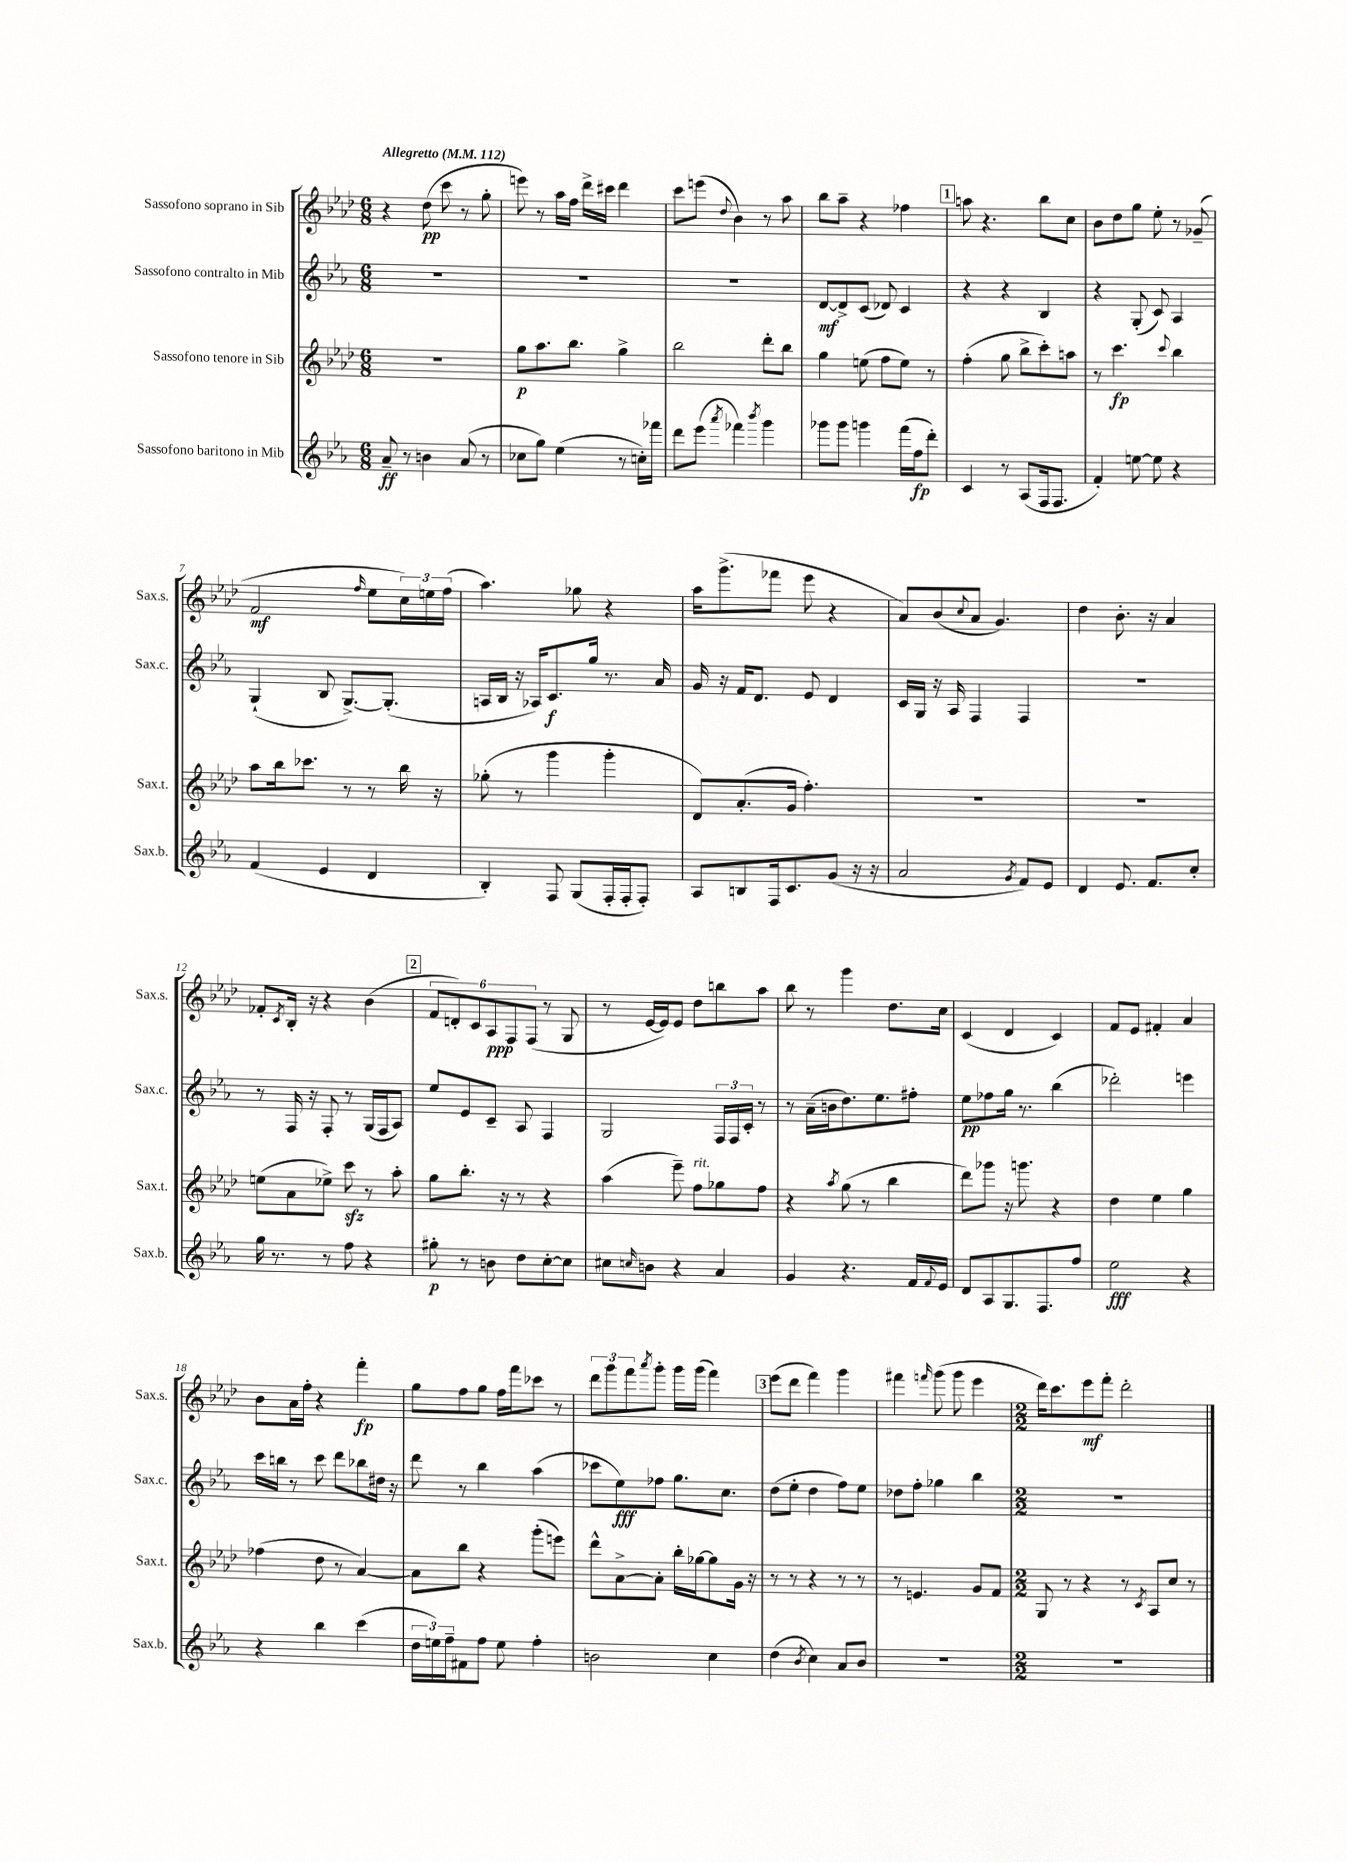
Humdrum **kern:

**kern	**kern	**kern	**kern
*staff4	*staff3	*staff2	*staff1
*clefG2	*clefG2	*clefG2	*clefG2
*k[b-e-a-]	*k[b-e-a-d-]	*k[b-e-a-]	*k[b-e-a-d-]
*M6/8	*M6/8	*M6/8	*M6/8
*MM112	*MM112	*MM112	*MM112
8a-~	2.r	2.r	4r
8r	.	.	.
4b	.	.	(8dd-
.	.	.	8ccc
(8a-	.	.	8r
8r	.	.	8gg'
=	=	=	=
8cc-	8gg	2.r	8eee)
8gg)	8.aa-	.	8r
(4ee-	.	.	16aa-
.	8.bb-	.	16ff
.	.	.	16ddd-^
.	.	.	16ccc#
8r	4gg^	.	4ddd-
16cc')	.	.	.
16fff-	.	.	.
=	=	=	=
8ddd	2bb-	2.r	8ccc
(8eee-	.	.	(8eee
8qaaa-	.	.	8qqdd-
4fff-)	.	.	4b-)
8qbbb-	.	.	.
4ggg	8ddd-'	.	8r
.	8bb-	.	8aa-
=	=	=	=
8ggg-	4gg	[8d	8bb-
8ggg-	.	8d^]	8aa-~
4ggg	(8ee	(8c	4r
.	8ff	8d-)	.
(16fff	8ee)	4c	4ff-
16ff	.	.	.
8ddd')	8r	.	.
=	=	=	=
4c	(4ff'	4r	8aa
.	.	.	4.r
8r	8gg	4r	.
(8A-	8bb-^	.	.
16F	8ccc')	4B-	8bb-
8.F	.	.	.
.	8aa	.	8cc
=	=	=	=
4f')	8r	4r	8b-
.	4.ccc	.	8dd-
[8ee	.	(8G'	8gg
8ee]	.	8c)	8ee-'
.	8qqccc	.	.
4r	4bb-	4A-	8r
.	.	.	(8g-~
=	=	=	=
(4f	8aa-	(4G`	2f
.	16bb-	.	.
.	8.ccc-	.	.
4e-	.	8B-	.
.	8r	[8.G^)	.
.	.	.	16qqff
4d	8r	.	8ee-
.	.	(8.G']	.
.	16bb-	.	24cc)
.	.	.	24ee
.	16r	.	.
.	.	.	(24ff
=	=	=	=
4B-')	(8gg-'	16A	4.aa-)
.	.	16B-	.
.	8r	16r	.
.	.	16A-)	.
8F	4ggg	8.c	.
(8G	.	.	8gg-
.	.	16gg	.
16F'	4ggg'	8.r	4r
16F'	.	.	.
8F')	.	.	.
.	.	16a-	.
=	=	=	=
8A-	8d-)	16g	16aa-
.	.	16r	(8.ggg^
8B	(8.a-'	16f	.
.	.	8.d	.
16F	.	.	8fff-
8.c	16g	.	.
.	4.ff')	8e-	8eee-
(8g	.	4d	4r
16r	.	.	.
16r	.	.	.
=	=	=	=
2a-	2.r	16c	8a-)
.	.	16G	.
.	.	16r	(8b-
.	.	16A-	.
.	.	.	8qqcc
.	.	4F	8a-
.	.	.	4.g)
8qg	.	.	.
8f)	.	4F	.
8e-	.	.	.
=	=	=	=
4d	2.r	2.r	4dd-
8.e-	.	.	8.b-'
8.f	.	.	16r
.	.	.	4a-
8cc'	.	.	.
=	=	=	=
16gg	(8ee	8r	8f-'
8.r	.	.	.
.	.	.	8qc
.	8a-	16F	16B-'
.	.	16r	16r
8r	8ee-^)	8F'	4r
8ff	8ccc	8r	.
4r	8r	(16G	(4b-
.	.	16F	.
.	8aa-'	8A-)	.
=	=	=	=
8gg#'	8gg	8ee-	12f
.	.	.	12d')
8r	8.bb-'	8e-	.
.	.	.	12c
8b	.	8c~	12A-
.	16r	.	.
.	.	.	12F
8dd	8r	8A-	.
.	.	.	(12F
[8cc'	4r	4F	8r
8cc]	.	.	8G
=	=	=	=
8cc#	(4aa-	2G	8r
16qqcc	.	.	.
8b	.	.	[16e-
.	.	.	16e-])
4r	8eee-~)	.	8e-
.	8ff	.	8dd-
4a-	8gg-	24F	8bb
.	.	24F	.
.	.	24c'	.
.	8ff	8r	8aa-
=	=	=	=
4g	4r	8r	8bb-
.	.	(16a-~	8r
.	.	16b	.
.	8qaa-	.	.
4.r	(8gg	8.dd)	4ggg
.	8r	.	.
.	.	8.ee-	.
.	4bb-	.	8.dd-
16f	.	8ff#'	.
8qqf	.	.	.
16e-	.	.	16cc
=	=	=	=
8d	8ddd-)	8ee-	(4c
8A-	8ggg-	8ff-	.
8.G	16r	16gg	4d-
.	8.ggg	8.r	.
8.F	.	.	.
.	4r	(4bb-	4c)
8ff	.	.	.
=	=	=	=
2ee-	4dd-	2ddd-')	8f
.	.	.	8e-
.	4ee-	.	4f#'
4r	4gg	4eee	4a-
=	=	=	=
4r	(4ff-	16ccc	8b-
.	.	16bb	.
.	.	8r	16a-
.	.	.	16ff'
4bb-	8dd-	8ccc	4r
.	8r	8ddd	.
(4ccc	[4a-)	8bb-	4fff'
.	.	16dd#	.
.	.	16r	.
=	=	=	=
24dd	8a-]	8ddd	8gg
24ee)	.	.	.
24ff~	.	.	.
8f#	8bb-	8r	8ff
8ff	4r	4bb-	8gg
8ee	.	.	16ff
.	.	.	16fff
4ff'	(8ggg'	(4aa-	8ccc-
.	8eee)	.	8r
=	=	=	=
2b	8ddd-^^	8ccc-	12ddd-
.	.	.	12ggg
.	[8a-^	8ee-)	.
.	.	.	12fff
.	.	.	8qaaa-
.	8a-']	8ff-	8ggg'
.	16bb-'	8.gg	16ggg
.	[16gg-	.	(16ggg
4cc	8gg-]	.	4fff)
.	.	8.cc	.
.	16g	.	.
.	16r	.	.
=	=	=	=
(4dd	8r	(8dd	(8eee-
.	8r	8ee-'	8ddd-
8qb-	.	.	.
4cc)	4r	4dd	4fff)
8a-	8r	8ff)	4ggg
8b-	8r	8ee-	.
=	=	=	=
2.r	8r	8dd-	4fff#
.	4.e	8ff'	.
.	.	.	16qqfff
.	.	4gg-	(8ggg
.	.	.	8ggg
.	8g	4bb-	4eee-
.	8f	.	.
=	=	=	=
*M2/2	*M2/2	*M2/2	*M2/2
1r	8G	1r	16ddd-)
.	.	.	8.ccc
.	8r	.	.
.	4r	.	8eee-
.	.	.	8fff'
.	8r	.	2ddd-'
.	8qc	.	.
.	8A-	.	.
.	8cc	.	.
.	8r	.	.
==	==	==	==
*-	*-	*-	*-
